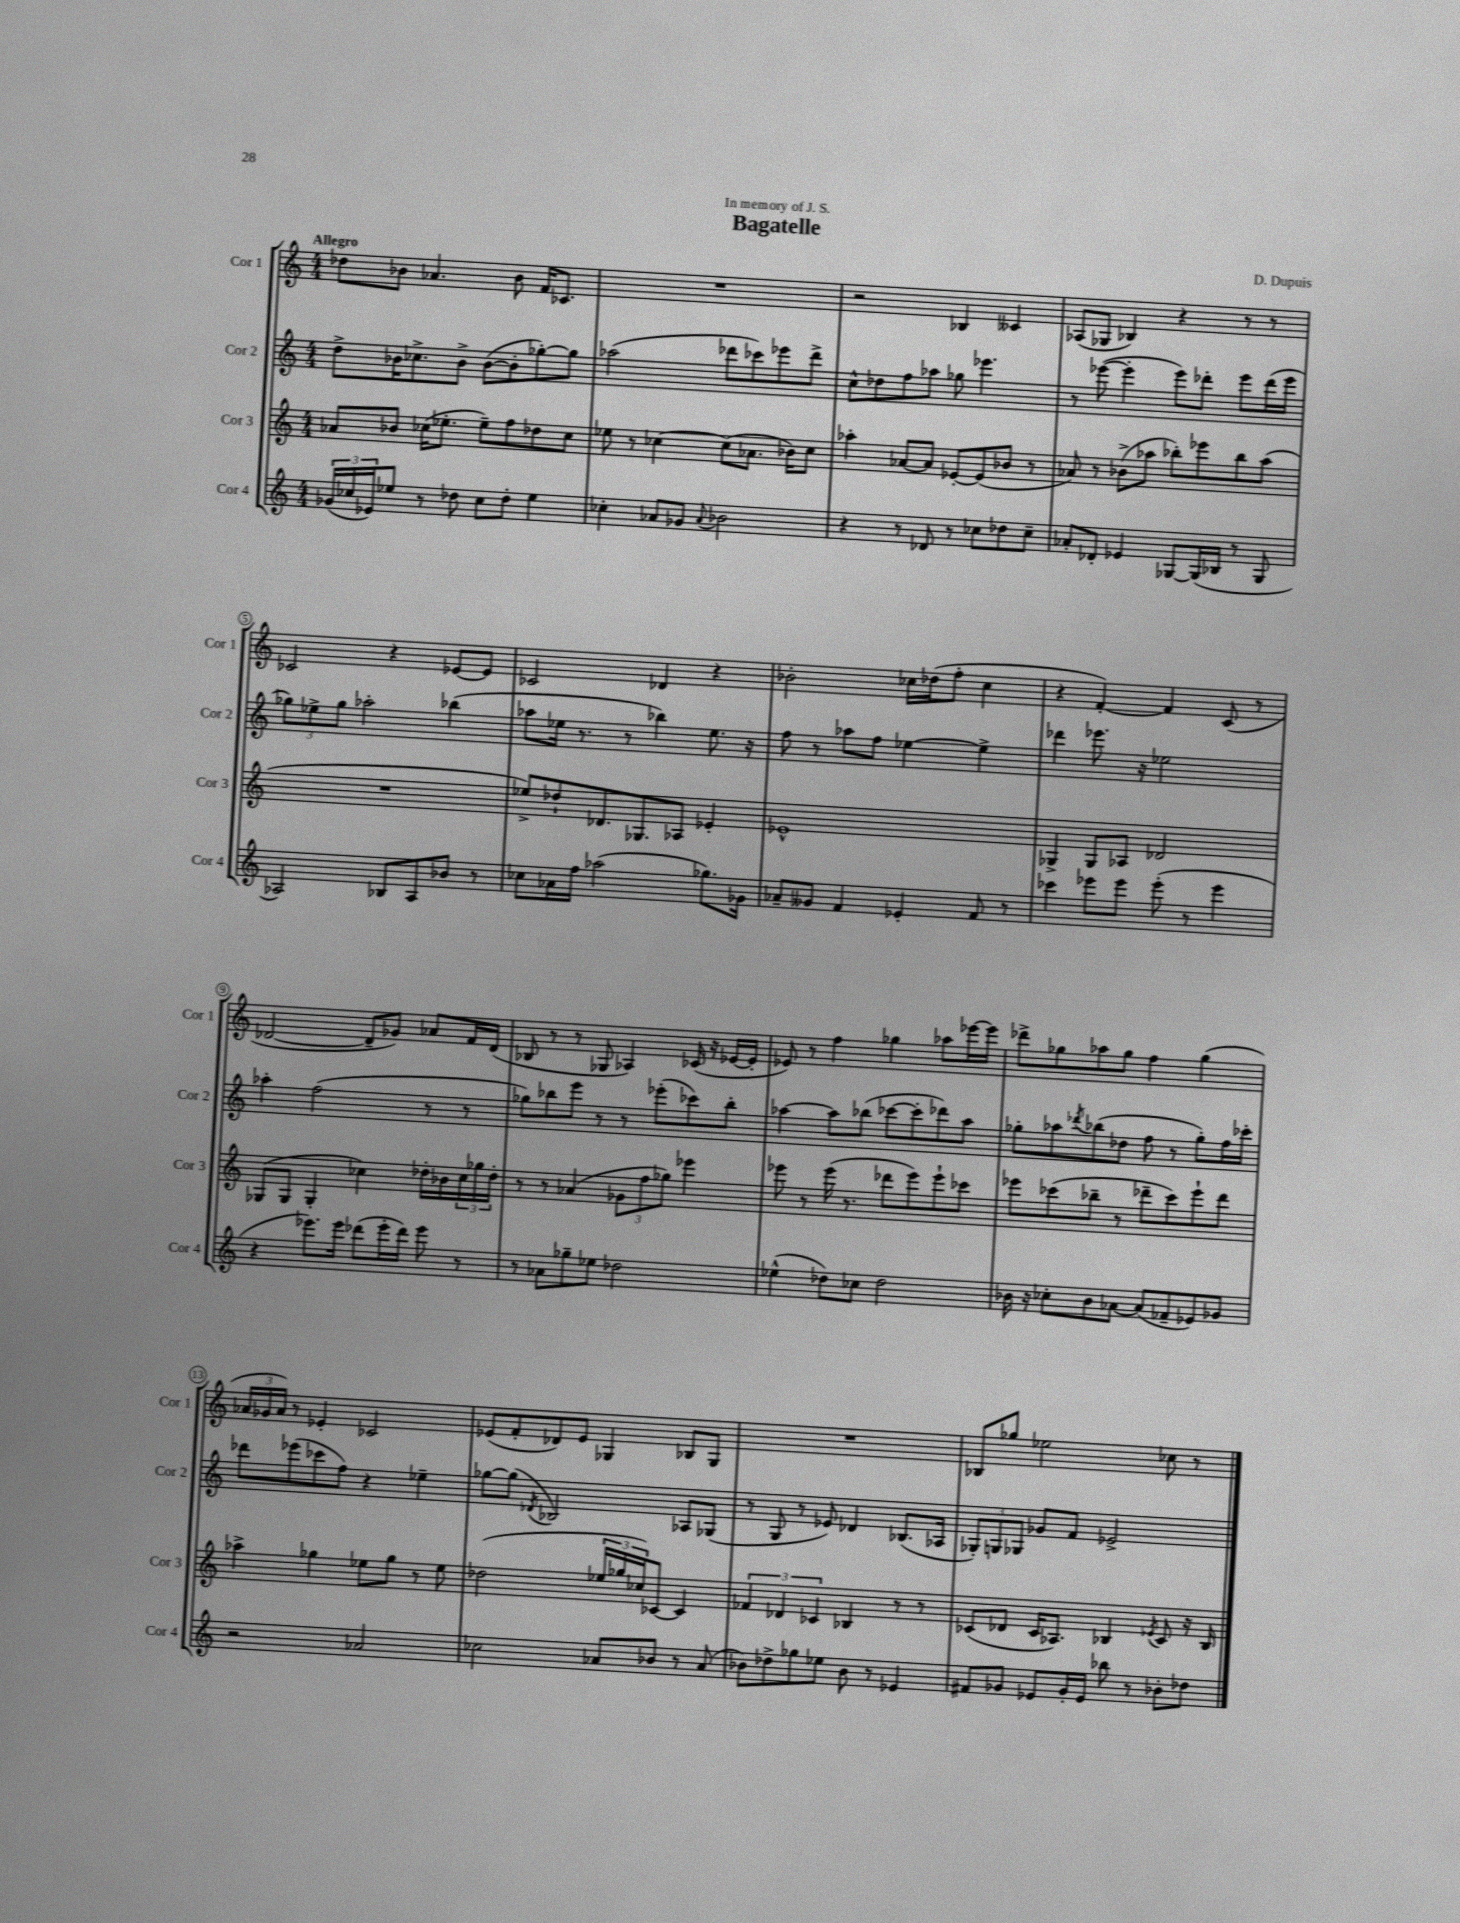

**kern	**kern	**kern	**kern
*part4	*part3	*part2	*part1
*staff4	*staff3	*staff2	*staff1
*I"Cor 4	*I"Cor 3	*I"Cor 2	*I"Cor 1
*I'Cor 4	*I'Cor 3	*I'Cor 2	*I'Cor 1
*clefG2	*clefG2	*clefG2	*clefG2
*k[]	*k[]	*k[]	*k[]
*M4/4	*M4/4	*M4/4	*M4/4
=1	=1	=1	=1
!	!	!	!LO:TX:a:B:t=Allegro
(24g-X/LL	8a-X/L	8dd^\L	8dd-X\L
24cc-X/	.	.	.
24e-X/J)	.	.	.
8ee-X/J	8b-X/J	16b-X\K	8b-X\J
.	.	8.cc-X^\	.
8r	(16cc-X\KL	.	4.a-X/
.	8.ee-X'\J	.	.
8dd-X\	.	8b-^\J	.
8cc-\L	8ee-~\L)	([8b-\L	.
8dd-'\J	8ff\	8b-'\]	8b-\
4ee-\	8dd-X\	[8gg-X'\)	16f/KL
.	.	.	8.c-X/J
.	8cc-\J	8gg-\J]	.
=2	=2	=2	=2
4cc-X'\	8ee-X\	(2aa-X\	1r
.	8r	.	.
8a-X/L	[4cc-X\	.	.
8g-X/J	.	.	.
8qqa-/	.	.	.
2b-X\	(8cc-\L]	8ddd-X\L	.
.	8.a-X\J	8ccc-X\)	.
.	.	8eee-X\	.
.	16b-X\KL)	.	.
.	8cc-\J	8ddd-^\J	.
=3	=3	=3	=3
4r	4aa-X'\	8cc^^\L	2r
.	.	8dd-X\	.
8r	[8a-X/L	8ff\	.
8d-X/	8a-/J]	8aa-X\J	.
8r	[8e-X'/L	8gg-X\	4B-X/
8cc-X\L	(8e-/]	4.eee-X\	.
8dd-X\	8b-X/J	.	4c--X/
8cc-~\J	8r	.	.
=4	=4	=4	=4
8a-X'/L	8a-X/)	8r	(8A-X/L
8d-X'/J	8r	([8eee-X\	8G-X/J
4e-X/	(8b-X^\L	4eee-'\]	4B-X/)
.	8aa-X\J	.	.
[8G-X/L	8bb-X'\L)	8eee-\L)	4r
(16G-/L]	8eee-X\	8ddd-X'\J	.
16B-X/JJ	.	.	.
8r	8bb-\	8eee-\L	8r
8G-/	(8aa-\J	(16ddd-\L	8r
.	.	16eee-\JJ	.
!!LO:LB:g=z
=5	=5	=5	=5
2A-X/)	1r	12gg-X\L)	2c-X/
.	.	12ee-X^\	.
.	.	12gg-\J	.
.	.	2aa-X'\	.
8B-X/L	.	.	4r
8A-/	.	.	.
8b-X/J	.	(4bb-X\	[8e-X/L
8r	.	.	8e-/J]
=6	=6	=6	=6
8cc-X\L	8ee-X^/L)	8aa-X\L	2c-X/
16a-X\L	8dd-X`/	16ee-X\Jk	.
16ff\JJ	.	8.r	.
(2aa-X\	8.d-X/	.	.
.	.	8r	.
.	8.G-X/	.	.
.	.	4bb-X\)	4d-X/
.	8A-X/J	.	.
8.gg-X\L)	4e-X'/	8.ee-\	4r
16g-X\Jk	.	16r	.
=7	=7	=7	=7
8a-X~/L	1e-X^^	8ff\	2b-X'\
8g--X/J	.	8r	.
4f/	.	8aa-X\L	.
.	.	8ff\J	.
4e-X'/	.	[4ee-X\	16cc-X\LL
.	.	.	(16dd-X\J
.	.	.	8ff'\J
8f/	.	4ee-^\]	4cc-\
8r	.	.	.
=8	=8	=8	=8
4ccc-X\	4G-X^/	4ddd-X\	4r
8eee-X\L	8G-/L	8.eee-X\	[4f'/)
8eee-\J	8A-X/J	.	.
.	.	16r	.
(8eee-'\	2d-X/	2ee-X\	4f/]
8r	.	.	.
4eee-\	.	.	(8c/
.	.	.	8r
!!LO:LB:g=z
=9	=9	=9	=9
4r	(8G-X/L	4aa-X'\	[2d-X/
.	8G-/J	.	.
8.eee-X\L)	4G-'/	(2ff\	.
16eee-\Jk	.	.	.
(8ddd-X\L	4cc-X\)	.	8d-~/L]
16eee-'\L	.	.	8g-X/J)
16ddd-\JJ)	.	.	.
8eee-\	16dd-X'\LL	8r	8a-X/L
.	16b-X\	.	.
8r	24cc-\	8r	16f/L
.	24gg-X\	.	.
.	.	.	(16d-/JJ
.	24dd-'\JJ	.	.
=10	=10	=10	=10
8r	8r	8gg-X\L)	8B-X/
8a-X\L	8r	8bb-X\	8r
8gg-X~\	(4a-X/	8eee\J	8r
8ee-X\J	.	8r	8G-X/
2dd-X\	12g-X\L	8r	4A-X/)
.	12ff\	.	.
.	.	(8eee-X'\L	.
.	12gg-X\J)	.	.
.	4eee-X\	8ccc-X\)	(16c-X/
.	.	.	16r
.	.	8bb-'\J	[16e-X/LL
.	.	.	16e-'/JJ]
=11	=11	=11	=11
(4ee-X^^\	8eee-X\	[4aa-X\	8e-X/)
.	8r	.	8r
8dd-X\L)	(16eee-\	8aa-\L]	4ff\
.	8.r	.	.
8cc-X\J	.	(8bb-X\J	.
2dd-\	8ddd-X\L	[8ccc-X\L	4gg-X\
.	8eee-\)	8ccc-'\]	.
.	8eee-`\	8ddd-X\)	8aa-X\L
.	8ccc-X\J	8aa-\J	[16eee-X\L
.	.	.	16eee-\JJ]
=12	=12	=12	=12
16b-X\	8eee-X\L	8gg-X'\L	8ddd-X^\L
16r	.	.	.
8cc-X'\L	(8ccc-X\	8aa-X\	8gg-X\
.	.	8qddd-X/	.
8b-\	8bb-X~\J	(8bb-X\	8aa-X\
[8a-X\J	8r	8dd-X\J	8gg-\J
(8a-/L]	8ddd-X~\L	8ff\	4ff\
8f-X~/	8ccc-\)	8r	.
8e-X/)	8eee-`\	8gg-'\L)	(4gg-\
8g-X/J	8ddd-\J	16ff\L	.
.	.	16ccc-X'\JJ	.
!!LO:LB:g=z
=13	=13	=13	=13
2r	4aa-X^\	8ddd-X\L	24a-X/LL
.	.	.	24g-X/
.	.	.	24a-/JJ)
.	.	(8eee-X\	8r
.	4gg-X\	8ccc-X\	4e-X'/
.	.	8ff\J)	.
2a-X/	8ee-X\L	4r	2c-X/
.	8gg-\J	.	.
.	8r	4ee-X~\	.
.	8ee-\	.	.
=14	=14	=14	=14
2cc-X\	(2dd-X\	[8gg-X\L	(8e-X/L
.	.	(8gg-\J]	8f'/
.	.	8qd-X/	.
.	.	2B-X/)	8d-X/)
.	.	.	8e-/J
8a-X/L	24ee-X/LL	.	4G-X/
.	24gg-X/	.	.
.	24cc-X/J)	.	.
8b-X/J	[8c-X/J	.	.
8r	4c-/]	8A-X/L	8B-X/L
(8a-/	.	(8G-X/J	8G-/J
=15	=15	=15	=15
8b-X\L)	6f-X/	8r	1r
8dd-X^\	.	8G/	.
.	6d-X/	.	.
8gg-X\	.	8r	.
.	6c-X/	.	.
8ee-X\J	.	8e-X/)	.
8b-\	4B-X/	4d-X/	.
8r	.	.	.
4e-X/	8r	(8.B-X/L	.
.	8r	.	.
.	.	16A-X/Jk	.
=16	=16	=16	=16
8f#X/L	(8c-X/L	12G-X'/L)	8B-X/L
.	.	12Gn/	.
8g-X/J	8d-X/J	.	8gg-X/J
.	.	12G-X/J	.
8e-X/L	16c-/KL	8g-X/L	2ee-X\
.	8.A-X/J)	.	.
16g-'/L	.	8f/J	.
16e-/JJ	.	.	.
8bb-X\	4B-X/	2e-X^/	.
8r	.	.	.
.	8qe-X/	.	.
8b-X'\L	8c-/	.	8cc-X\
8dd-X\J	16r	.	8r
.	16B-/	.	.
==	==	==	==
*-	*-	*-	*-
